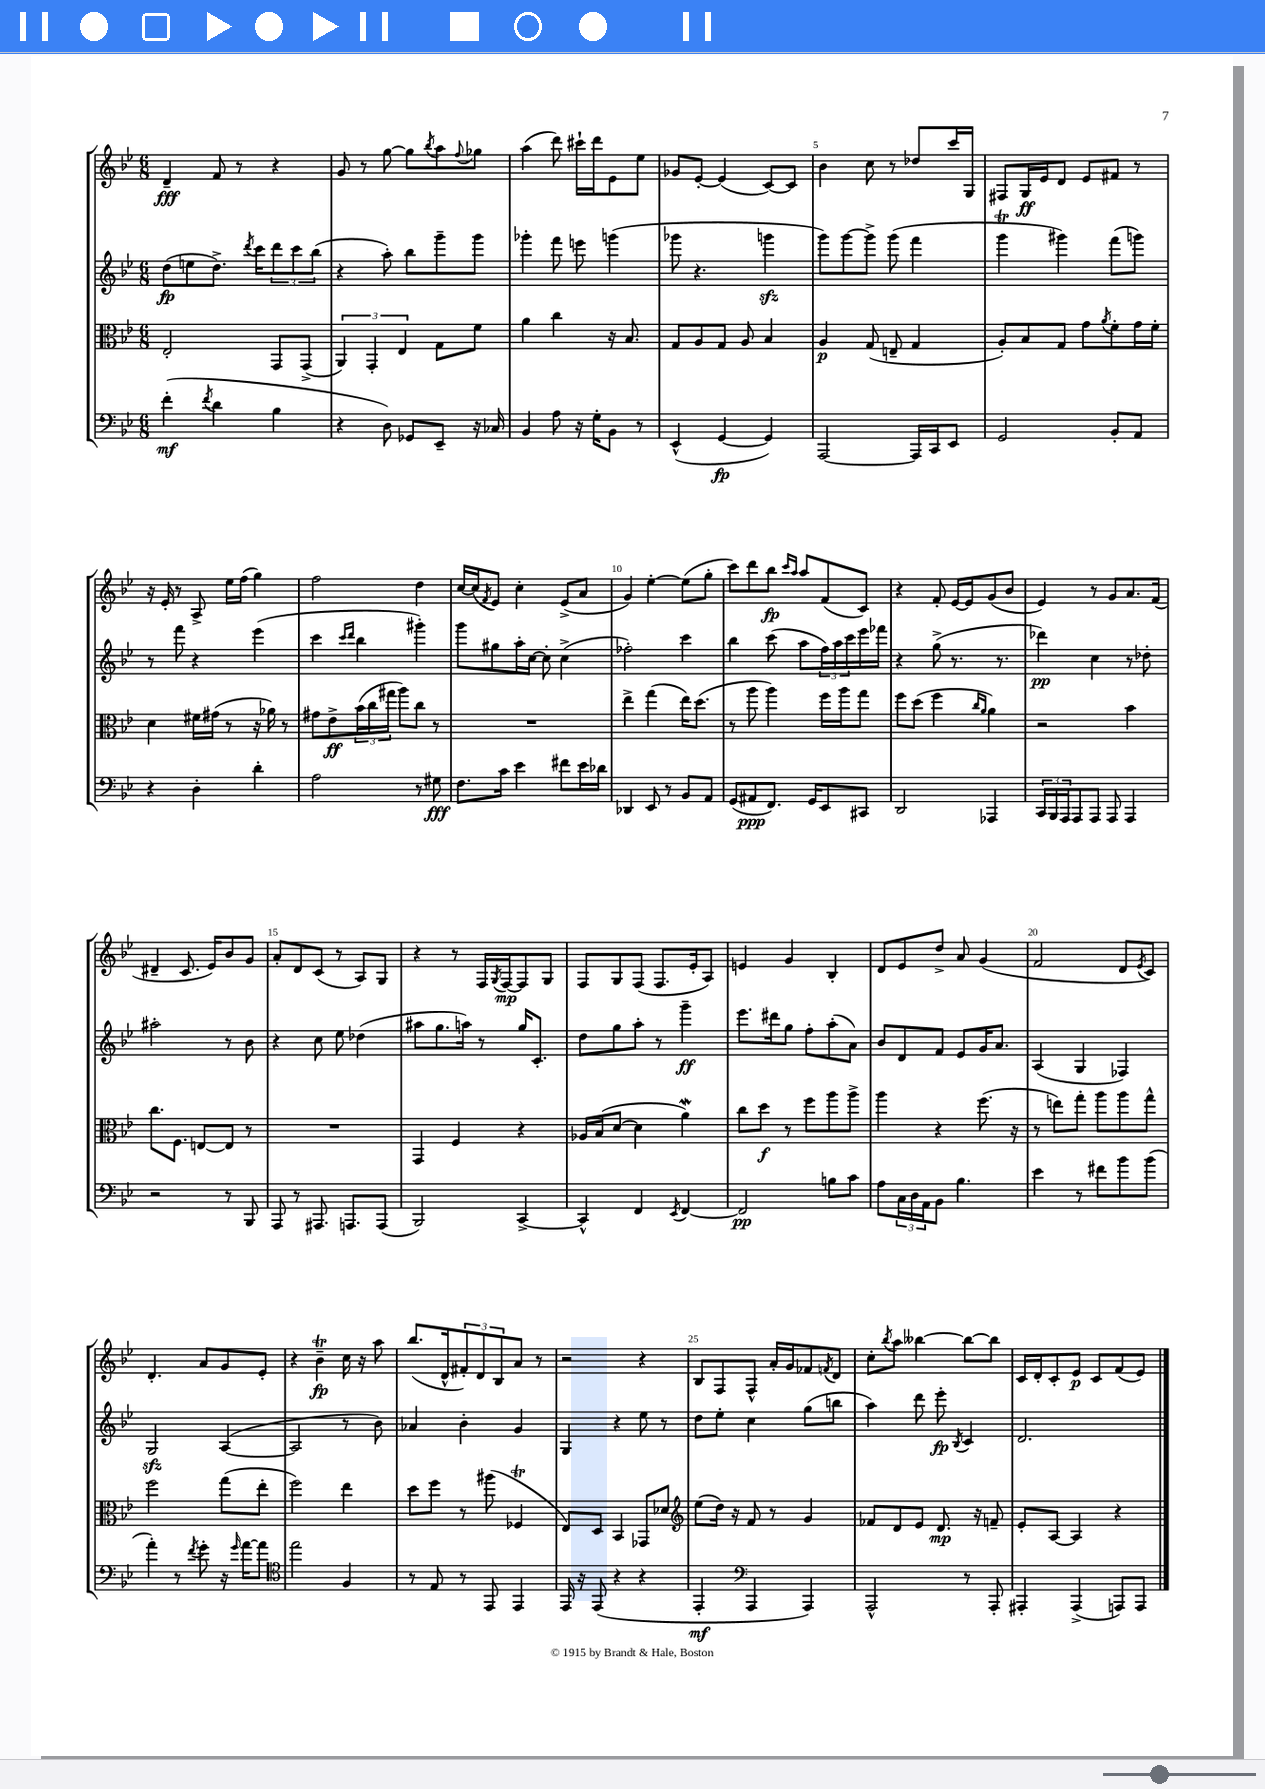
<<
\new StaffGroup <<
\new Staff = "s0" {
    \clef treble \key bes \major \numericTimeSignature \time 6/8
    d'4--\fff f'8 r8 r4 |
    g'8 r8 g''8~ g''8 \acciaccatura { bes''8 } a''8 \appoggiatura { f''8 } ges''8 |
    a''4( d'''8) cis'''16-! d'''16 ees'8 ees''8 |
    ges'8 ees'8~-. ees'4( c'8~) c'8 |
    bes'4 c''8 r8 des''8 c'''16 g16 |
    fis8 g16\ff ees'16 d'8 ees'8 fis'8 r8 |
    r16 ees'16-. r8 a8-> ees''16 f''16( g''4) |
    f''2 d''4 |
    c''16~ c''16( \acciaccatura { f'8 } ees'8) c''4-. ees'8->( a'8 |
    g'4) ees''4~-. ees''8( g''8-. |
    c'''8) d'''8 bes''8\fp \grace { c'''16 a''16 } a''8 f'8( c'8) |
    r4 f'8-. ees'16~ ees'16 g'8( bes'8 |
    ees'4) r8 g'8 a'8. f'16( |
    dis'4-- c'8. ees'16) bes'8 g'8 |
    a'8-. d'8 c'8( r8 a8) g8 |
    r4 r8 f16 \acciaccatura { g8 } f16~\mp f8 g8 |
    f8 g8 f8( f8. ees'16-. a8) |
    e'4 g'4 bes4-. |
    d'8 ees'8 d''8-> a'8 g'4( |
    f'2 d'8 \acciaccatura { ees'8 } c'8) |
    d'4.-. a'8 g'8 ees'8-. |
    r4 bes'4--\trill\fp c''16 r16 a''8 |
    bes''8.( d'16-^ \tuplet 3/2 { fis'8-.) d'8 bes8 } a'8 r8 |
    r2 r4 |
    bes8 f8 f8-^ a'16-. g'16 fes'8 \acciaccatura { f'8 } d'8 |
    c''8-. \acciaccatura { bes''8 } a''8 beses''4~ beses''8~ beses''8 |
    c'16 d'16-. c'8-. ees'8\p c'8 f'8( ees'8) \bar "|." |
}
\new Staff = "s1" {
    \clef treble \key bes \major \numericTimeSignature \time 6/8
    d''8\fp( e''8 d''8.->) \acciaccatura { d'''8 } c'''16 \tuplet 3/2 { d'''8 c'''8 bes''8( } |
    r4 a''8-.) bes''8 g'''8-- g'''8 |
    ges'''4-. f'''8 e'''8 g'''4( |
    ges'''8 r4. g'''4\sfz |
    g'''8) g'''8~ g'''8-> g'''8( f'''4 |
    g'''4\trill gis'''4) f'''8( g'''8) |
    r8 f'''8 r4 ees'''4( |
    c'''4 \grace { c'''16 d'''16 } bes''4 gis'''4-.) |
    g'''8 gis''8 a''16-. c''16~ c''8-. c''4->( |
    fes''2-.) c'''4 |
    bes''4 c'''8( a''8 \tuplet 3/2 { f''16) a''16 c'''16 } ees'''16 fes'''16 |
    r4 g''8->( r8. r8. |
    des'''4\pp) c''4 r8 des''8-. |
    ais''2-. r8 bes'8 |
    r4 c''8 ees''8 des''4( |
    ais''8 g''8. a''16) r8 g''16 c'8.-. |
    d''8 g''8 a''8-. r8 g'''4--\ff |
    ees'''8. dis'''16 g''8 f''8-. a''8-.( a'8) |
    bes'8 d'8 f'8 ees'8 g'16 a'8. |
    a4( g4 fes4) |
    g2\sfz a4~( |
    a2 r8 bes'8) |
    aes'4 bes'4-. g'4 |
    g4 r4 ees''8 r8 |
    d''8 ees''8-. c''4 g''8( b''8 |
    a''4) d'''8 ees'''8-.\fp \acciaccatura { bes8 } c'4 |
    d'2. \bar "|." |
}
\new Staff = "s2" {
    \clef alto \key bes \major \numericTimeSignature \time 6/8
    ees2-. g,8 g,8->( |
    \tuplet 3/2 { a,4) g,4-. ees4 } g8 f'8 |
    a'4 c''4 r16 bes8. |
    g8 a8 g8 a8 bes4 |
    a4\p g8( e8-- g4 |
    a8-.) bes8 g8 g'8 \acciaccatura { a'8 } f'8-. g'16 f'16-. |
    d'4 fis'16 gis'16( r8 r16 aes'16) r8 |
    gis'8 ees'8->\ff \tuplet 3/2 { bes'16( c''16 gis''16 } a''8) c''8 r8 |
    R2. |
    ees''4-> g''4( ees''16) d''8.( |
    r8 a''8 a''4) f''16 a''16 g''8 |
    f''8 d''8( f''4 \grace { c''16 a'16 } a'4) |
    r2 bes'4 |
    c''8. f8. e8~ e8 r8 |
    R2. |
    g,4 f4 r4 |
    aes16 bes16( d'8~ d'4 a'4\mordent) |
    c''8 d''8\f r8 f''8 a''8 a''8-> |
    a''4 r4 f''8.( r16 |
    r8 e''8) g''8-. a''8 a''8 g''8-^ |
    f''2 g''8( ees''8-. |
    f''2) ees''4 |
    d''8 f''8 r8 ais''8( fes4\trill |
    ees8) d8 bes,4 ges,8 des'8 |
    \clef treble ees''8( d''16) r16 f'8 r8 g'4 |
    fes'8 d'8 ees'8 d'8.\mp r16 f'8-- |
    ees'8-. a8~ a4 r4 \bar "|." |
}
\new Staff = "s3" {
    \clef bass \key bes \major \numericTimeSignature \time 6/8
    f'4-.\mf( \acciaccatura { f'8 } d'4 bes4 |
    r4 d8) ges,8 ees,8-- r16 ces16 |
    bes,4 a8 r16 g16-. bes,8 r8 |
    ees,4-^( g,4~\fp g,4) |
    a,,2~ a,,16 c,16 ees,8 |
    g,2 bes,8-. a,8 |
    r4 d4-. d'4-. |
    a2 r8 gis8\fff |
    f8. c'16 ees'4 fis'8 ees'16 des'16 |
    des,4 ees,8 r8 bes,8 a,8 |
    g,8( ais,8\ppp f,8.) g,16 ees,8 cis,8 |
    d,2 aes,,4 |
    \tuplet 3/2 { c,16 bes,,16 a,,16 } a,,8 a,,8 a,,8 a,,4 |
    r2 r8 bes,,8 |
    a,,8 r8 ais,,8. a,,8. a,,8( |
    bes,,2) c,4~-> |
    c,4-^ f,4 \acciaccatura { ees,8 } f,4~ |
    f,2\pp b8 c'8 |
    a8 \tuplet 3/2 { c16 d16 a,16 } bes,8 bes4. |
    ees'4 r8 fis'8 bes'8 bes'8( |
    a'4-.) r8 \acciaccatura { f'8 } g'8-. r16 \grace { g'16 } a'16~ a'8 |
    \clef tenor ees''2 f4 |
    r8 ees8 r8 ees,8 ees,4 |
    ees,16 r16 ees,8( r4 r4 |
    ees,4-.\mf \clef bass a,,4 a,,4) |
    a,,2-^ r8 a,,8-. |
    ais,,4-. ais,,4->( a,,8) a,,8 \bar "|." |
}
>>
>>
\layout { \context { \Score \override BarNumber.break-visibility = ##(#f #t #t) barNumberVisibility = #(every-nth-bar-number-visible 5) } }
